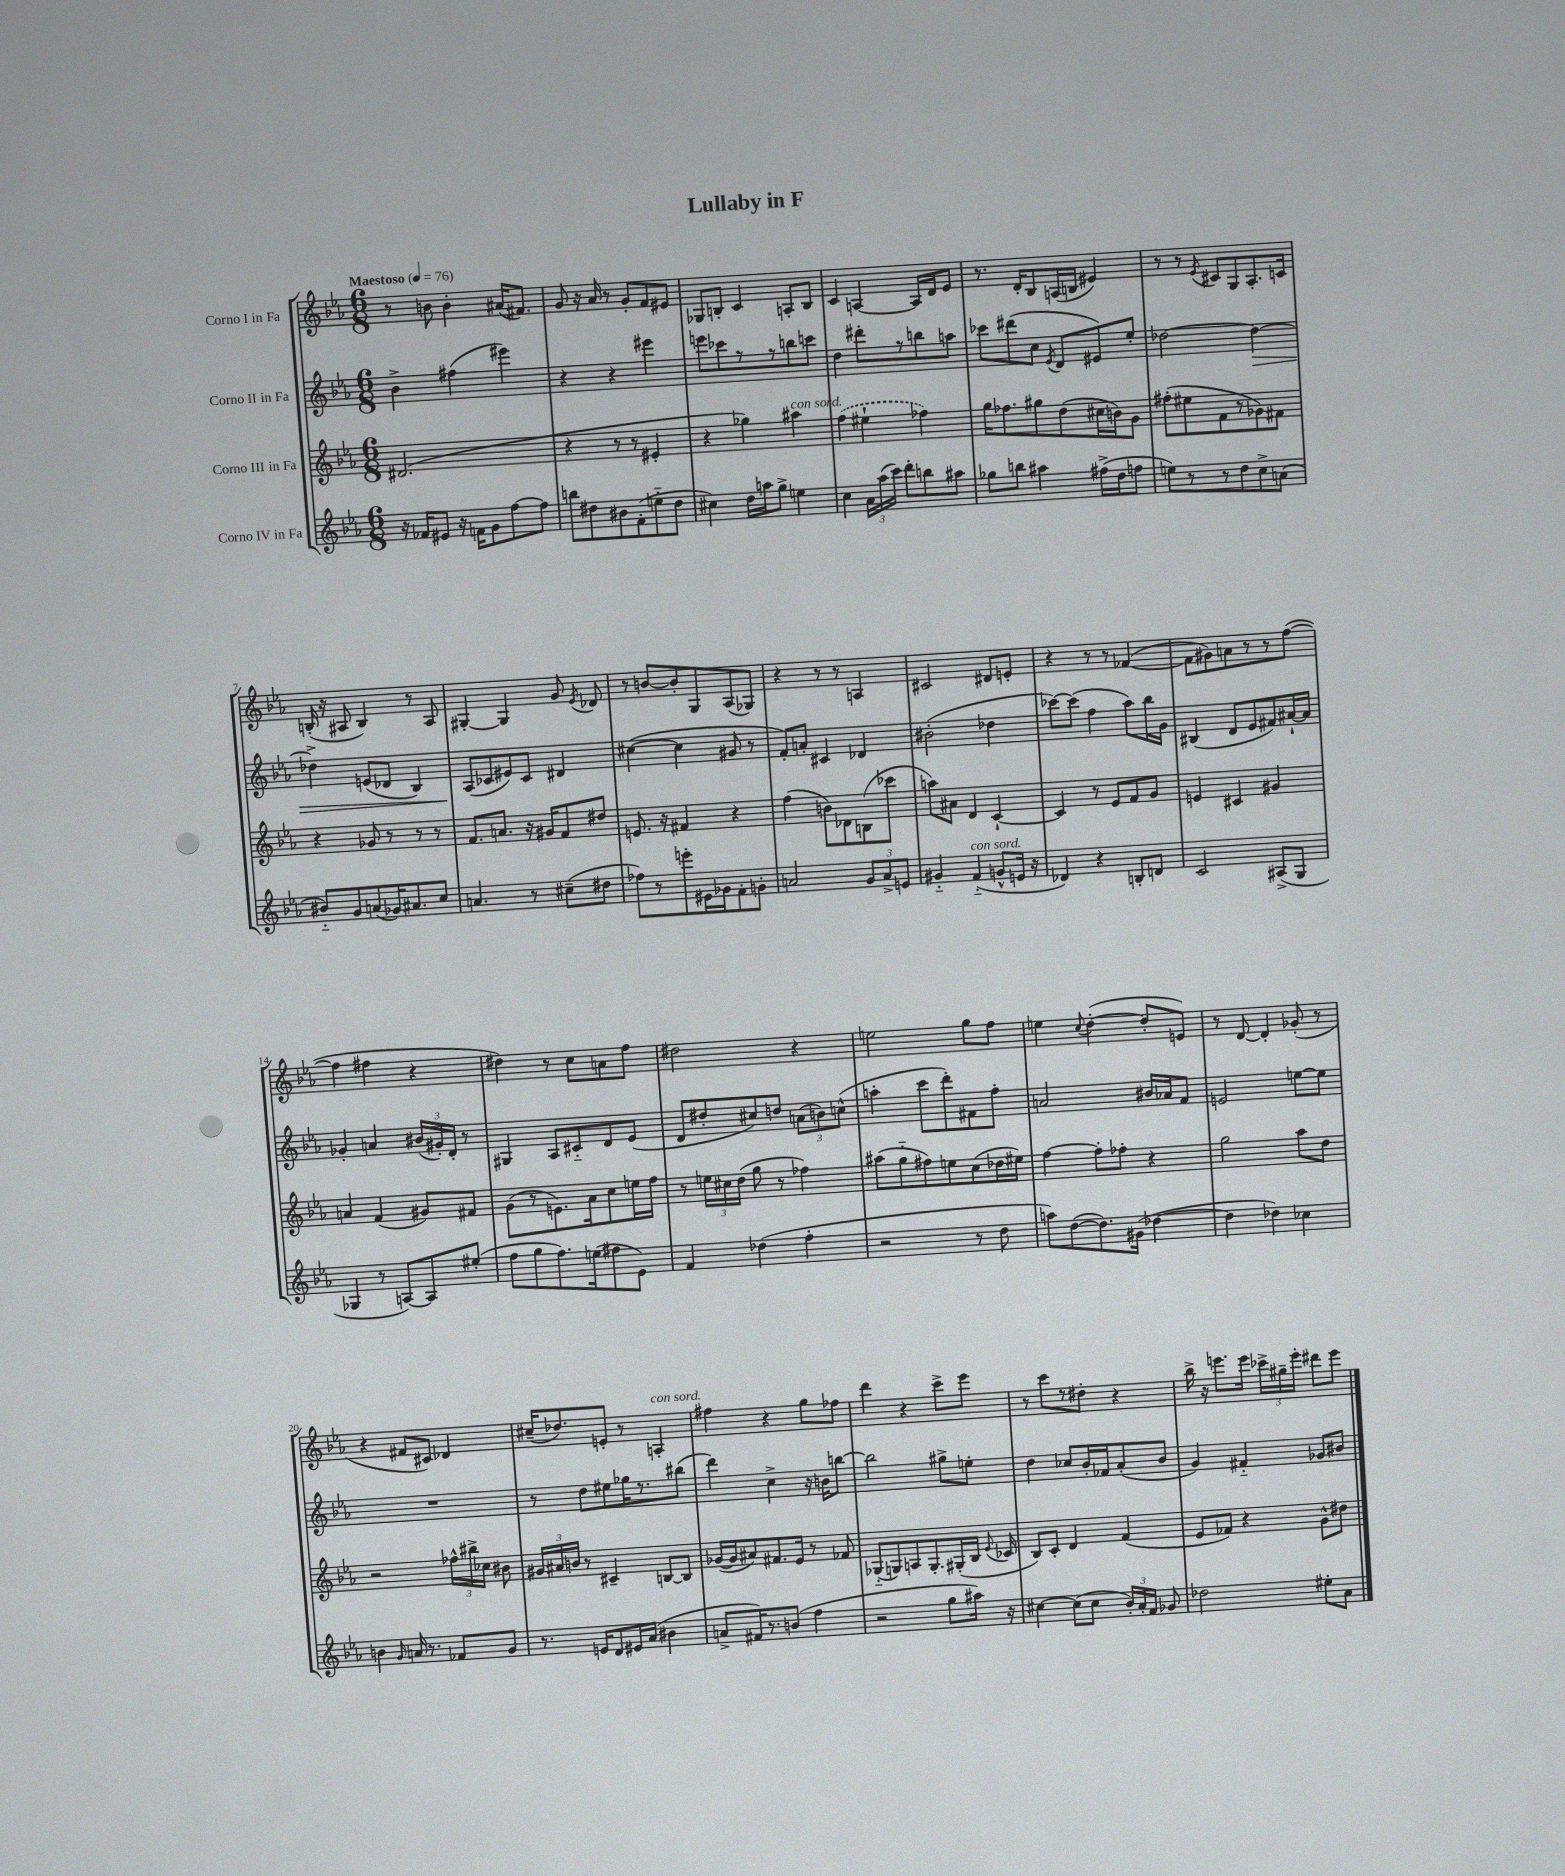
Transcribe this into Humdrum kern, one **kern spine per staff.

**kern	**kern	**kern	**dynam	**kern
*part4	*part3	*part2	*part2	*part1
*staff4	*staff3	*staff2	*staff2	*staff1
*I"Corno IV in Fa	*I"Corno III in Fa	*I"Corno II in Fa	*	*I"Corno I in Fa
*clefG2	*clefG2	*clefG2	*	*clefG2
*k[b-e-a-]	*k[b-e-a-]	*k[b-e-a-]	*	*k[b-e-a-]
*M6/8	*M6/8	*M6/8	*	*M6/8
*MM76	*MM76	*MM76	*	*MM76
=1	=1	=1	=1	=1
!	!	!	!	!LO:TX:a:B:t=Maestoso
16r	(2.d#X/	4b-^\	.	8r
16f-X/KL	.	.	.	.
8e#X/J	.	.	.	8bn\
16r	.	(4ff#X\	.	4b'\
16fn\KL	.	.	.	.
8g\	.	.	.	.
[8ff\	.	4eee#X\)	.	(16a#X/KL
.	.	.	.	8.f#X/J)
8ff\J]	.	.	.	.
=2	=2	=2	=2	=2
8bbn\L	4r	4r	.	8g/
8dd#X\	.	.	.	16r
.	.	.	.	16a-/
8b#X\	8r	4r	.	8r
(8f'\	8r	.	.	8g'/L
8een\	4e#X'/	4eee#X\	.	8f/
8dd#\J	.	.	.	8e#X/J
=3	=3	=3	=3	=3
4cc#X\)	4r	8eeen\L	.	8G-X/L
.	.	8ccc-X\	.	8Bn'/J
16dd\LL	4gg-X\)	8r	.	4c/
16aan\J	.	.	.	.
8gg^\J	.	8r	.	.
!	!LO:TX:a:i:t=con sord.	!	!	!
4een\	4aa#X\	8bbn\	.	8An'/L
.	.	8cccn\J	.	8B/J
=4	=4	=4	=4	=4
4cc\	(4ff\	4dd\	.	4c/
24a-\LL	4ee#X`\	8ddd#X'\L	.	[4An/
(24aa-\	.	.	.	.
24ccc\JJ)	.	.	.	.
8ddd'\L	.	8r	.	.
8bbn\	4ff-X\)	8bbn\	.	16A/LL]
.	.	.	.	16d/J
8aa#X\J	.	8aan\J	.	8e-/J
=5	=5	=5	=5	=5
8gg-X\L	16gg\KL	8ccc-X\L	.	8.r
.	8.ff-X\	.	.	.
8bbn\J	.	(8ddd#X\	.	.
.	.	.	.	16d'/KL
4aa#X\	8gg#X\	8cc\J	.	8B-/
.	.	8qe-/	.	.
.	(8dd\	8d/L	.	(16An/L
.	.	.	.	16Bn/JJ
(16ff#X^\LL	16cc#X\L	8e#X/)	.	4e#X/)
16dd\J	16bn\J)	.	.	.
8ffn\J	8g\J	8ee-'/J	.	.
=6	=6	=6	=6	=6
8een\L)	(8ff#X'\L	[2dd-X\	.	8r
8r	8ee#X\	.	.	8r
.	.	.	.	8qe-/
8r	8f\	.	.	8c#X/L
8dd\	8r	.	.	8G/
!	!	!	!LO:HP:b	!
8cc^\	8g-X\)	4dd-\_	>	8.A-'/
(8an\J	8f#X\J	.	.	.
.	.	.	.	16cn/Jk
!!LO:LB:g=z
=7	=7	=7	=7	=7
8b#X/L)	4r	4dd-X^\]	.	(16Bn'/
.	.	.	.	16r
8g/	.	.	.	8A#X/
(8an/	8g-X/	(8en/L	.	4B/)
16g-X/K)	8r	8d-X/J	.	.
8.a#X/	.	.	.	.
.	8r	4B-/)	.	8r
8cc/J	8r	.	.	8A#/
=8	=8	=8	=8	=8
4.an/	8.f/L	(8A-/L	.	[4G#X'/
.	.	8c-X/	]	.
.	8.an/J	.	.	.
.	.	8e#X/)	.	4G#/]
8r	16r	8c-/J	.	.
.	16g#X/KL	.	.	.
(8cc#X~\L	8f/	4d#X/	.	8g/
.	.	.	.	8qe-/
8dd#X\J	8dd#X/J	.	.	8d-X/
=9	=9	=9	=9	=9
8ff-X\L)	8.en/	([4cc#X\	.	8r
8r	.	.	.	[8bn/L
.	16r	.	.	.
8eeen'\	4f#X/	4cc#\]	.	8b'/]
16e#X\L	.	.	.	8G/
16g-X\J	.	.	.	.
8f'\	4r	8g#X/	.	(8A-/
8gn'\J	.	8r	.	8G-X/J)
=10	=10	=10	=10	=10
2an/	(4ff\	8f'/L)	.	4r
.	.	8an'/J	.	.
.	8bn\L)	4c#X/	.	8r
.	8d-X\	.	.	8r
12g/L	(8Bn\	4d-X/	.	4An/
12a^/	.	.	.	.
.	8ccc-X\J	.	.	.
12en/J	.	.	.	.
=11	=11	=11	=11	=11
4g#X/	8aan\L)	(2b#X'\	.	2c#X/
.	8a#X\J	.	.	.
!LO:TX:a:i:t=con sord.	!	!	!	!
(4f/	4d/	.	.	.
8gn^^/L	[4c`/	4dd-X\	.	8d#X/L
16en/Jk	.	.	.	8en'/J
16r	.	.	.	.
=12	=12	=12	=12	=12
4d-X/)	4c/]	[8ccc-X\L)	.	4r
.	.	(8ccc-\J]	.	.
4r	8r	4ff\	.	8r
.	8e-/L	.	.	8r
8Bn'/L	8f/	8aa-\L)	.	([4f-X/
8dn/J	8g/J	16bb-\L	.	.
.	.	16g\JJ	.	.
=13	=13	=13	=13	=13
2c/	4en/	(4B#X/	.	8f-\L]
.	.	.	.	8g#X\)
.	4c#X/	8d/L	.	8an\
.	.	8e-/	.	8r
(8A#X^/L	4g#X/	8f#X/)	.	8r
8G/J	.	[16a#X`/L	.	([8ff\J
.	.	16a#/JJ]	.	.
!!LO:LB:g=z
=14	=14	=14	=14	=14
4G-X/	4an/	4g-X'/	.	4ff\]
8r	(4f/	4an/	.	4ff#X\
[8An/L)	.	.	.	.
8A/]	8g#X/L)	(24b#X/LL	.	4r
.	.	24g#X'/)	.	.
.	.	24d'/JJ	.	.
(8ee#X'/J	8f#X/J	8r	.	.
=15	=15	=15	=15	=15
8ff\L	(8g\L	4G#X/	.	4dd#X\)
8gg\	8r	.	.	.
8.ff\)	8.en\)	8A-/L	.	8r
.	.	8c#X/	.	8cc\L
(16een\k	16a-\k	.	.	.
8ff#X\	8cc\	8d/	.	8an\
8e-\J)	16een\L	(8e-/J	.	8ff\J
.	16ff\JJ	.	.	.
=16	=16	=16	=16	=16
4f/	8r	8d/L	.	2dd#X\
.	24een\LL	8dd#X'/	.	.
.	24cc#X\	.	.	.
.	(24dd\JJ	.	.	.
(4dd-X\	8gg\	8cc#X/)	.	.
.	8r	8ddn/J	.	.
4ff'\	4ff-X\)	(12an\L	.	4r
.	.	12bn\)	.	.
.	.	(12ccn^^\J	.	.
=17	=17	=17	=17	=17
2r	(8aa#X\L	4aan'\	.	2een\
.	8gg\	.	.	.
.	8ff#X\)	8ccc\L	.	.
.	8een\	8ddd'\)	.	.
8r	(8cc\	8f#X\	.	8gg\L
8dd\	16dd-X\L	8ff'\J	.	8ff\J
.	16ee#X\JJ)	.	.	.
=18	=18	=18	=18	=18
8aan\L)	[4ff\	2an/	.	4een\
([8dd\	.	.	.	.
.	.	.	.	8qqcc/
8.dd\])	8ff'\L]	.	.	([4dd'\
.	8ff-X'\J	.	.	.
(16g#X\Jk	.	.	.	.
[4dd-X\	4r	16b#X/LL	.	8dd'/L]
.	.	16a-X/J	.	.
.	.	8f/J	.	8en/J)
=19	=19	=19	=19	=19
4dd-\]	2gg\	2en/	.	8r
.	.	.	.	[8d/
4dd-X\)	.	.	.	4d'/]
4cc-X\	8aa-\L	[8een\L	.	(8g-X'/
.	8dd\J	8ee\J]	.	8r
!!LO:LB:g=z
=20	=20	=20	=20	=20
4bn\	2r	2.r	.	4r
16qqg/	.	.	.	.
16an/	.	.	.	8f#X/L
8.r	.	.	.	.
.	.	.	.	8c#X/J)
8f-X/L	24ff-X^^\LL	.	.	4d-X/
.	24bb#X^\	.	.	.
.	24cc-X\JJ	.	.	.
8g/J	8b#X\	.	.	.
=21	=21	=21	=21	=21
8.r	24g#X/LL	8r	.	(16cc#X~/KL
.	24a#X/	.	.	.
.	.	.	.	8.dd-X/)
.	24bn/JJ	.	.	.
.	8r	8dd\L	.	.
16en/KL	.	.	.	.
8d/	4c#X~/	8ee#X\	.	8en'/J
16e#X/L	.	16gg-X\K	.	8r
(16a-/JJ	.	8.r	.	.
!	!	!	!	!LO:TX:a:i:t=con sord.
4b#X\	[8Bn/L	.	.	4An'/
.	8B/J]	(8bb#X\J	.	.
=22	=22	=22	=22	=22
8an^/L	([16g-X/LL	4ddd\)	.	4ff#X\
.	16g-/J]	.	.	.
16f#X/K)	8a#X/)	.	.	.
8.r	.	.	.	.
.	8.f#X/	4cc^\	.	4r
(8bn/J	.	.	.	.
.	16e-/Jk	.	.	.
4ff\	8r	16r	.	8gg\L
.	.	16bn\KL	.	.
.	8f-X/	[8bbn\J	.	8ff-X\J
=23	=23	=23	=23	=23
2r	(8G-X/L	2bb\]	.	4ddd\
.	8Gn/)	.	.	.
.	8An/	.	.	4r
.	8.G'/	.	.	.
8gg\L	.	8gg#X^\L	.	8ccc^\L
.	(16G#X'/L	.	.	.
16aa#X\Jk)	16B-/JJ	8een'\J	.	8eee-\J
.	8qqe-/	.	.	.
16r	16c-X/	.	.	.
=24	=24	=24	=24	=24
[4cc#X\	8B-/L)	4dd\	.	8r
.	8c'/J	.	.	8ccc\L
(8cc#\L]	4d/	8cc-X/L	.	8r
8cc#\J	.	16b-'/L	.	8dd#X'\J
.	.	16f-X/J	.	.
24b-'/LL)	(4f/	(8a-'/	.	4r
24a-'/	.	.	.	.
24f/JJ	.	.	.	.
8g-X/	.	8b-/J	.	.
=25	=25	=25	=25	=25
2dd-X\	8e-/L	4g/)	.	16bb-^\
.	.	.	.	16r
.	8f-X/J)	.	.	8.eeen\L
.	4r	4f#X/	.	.
.	.	.	.	16eee\Jk
.	.	.	.	24ccc-X^\LL
.	.	.	.	24gg#X~\
.	.	.	.	24eee'\JJ
8ee#X'\L	8g^^\L	8g-X/L	.	8ddd#X\L
8a-\J	8dd#X\J	8b#X/J	.	8eee\J
==	==	==	==	==
*-	*-	*-	*-	*-
